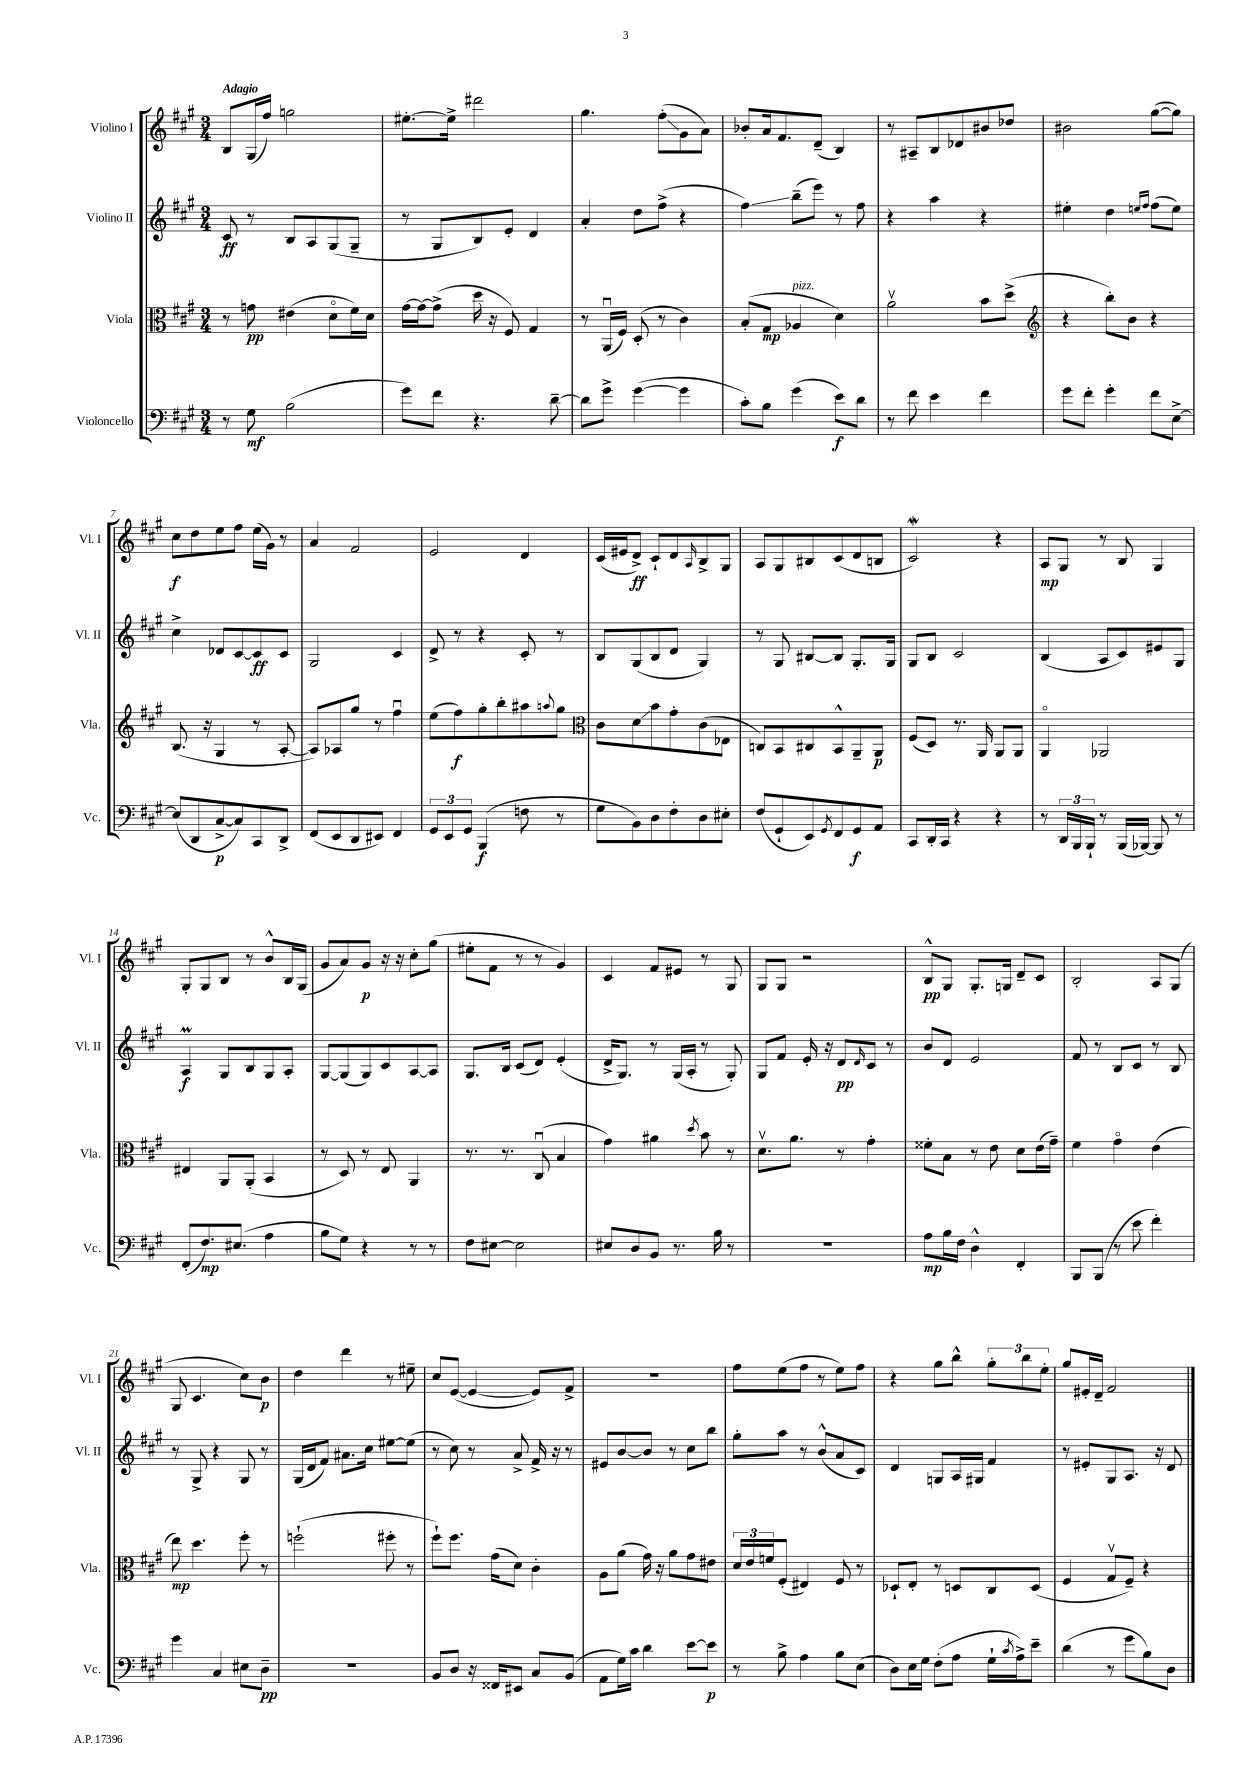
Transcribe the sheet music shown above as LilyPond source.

<<
\new StaffGroup <<
\new Staff = "s0" \with { instrumentName = "Violino I" shortInstrumentName = "Vl. I" } {
    \clef treble \key a \major \numericTimeSignature \time 3/4 \tempo "Adagio"
    b8 gis16( fis''16) g''2 |
    eis''8.~-. eis''16-> dis'''2 |
    gis''4. fis''8-.\glissando( gis'8 a'8) |
    bes'8-. a'16 fis'8. d'8--( b4) |
    r8 ais8-- b8 des'8 bis'8 des''8 |
    bis'2 gis''8~( gis''8) |
    cis''8\f d''8 e''8 fis''8 e''16( gis'16) r8 |
    a'4 fis'2 |
    e'2 d'4 |
    cis'16( eis'16 d'8->\ff) cis'8-! d'8 \grace { a16 } b8-> gis8 |
    a8 gis8 bis8 cis'8( d'8 b8 |
    cis'2\mordent) r4 |
    a8\mp gis8 r8 b8 gis4 |
    gis8-. gis8 b8 r8 b'8-^ b16 gis16( |
    gis'8 a'8) gis'8\p r16 r16 cis''8-. gis''8( |
    eis''8-. fis'8 r8 r8 gis'4) |
    cis'4 fis'8 eis'8 r8 gis8 |
    gis8 gis8 r2 |
    b8-^\pp gis8 gis8.-. g16 d'8-- cis'8 |
    b2-. a8 gis8( |
    gis8 cis'4. cis''8) b'8\p |
    d''4 d'''4 r8 eis''8-- |
    cis''8 e'8~( e'4~ e'8) fis'8-> |
    R2. |
    fis''8 e''8( fis''8 r8 e''8) fis''8 |
    r4 gis''8 b''8-^ \tuplet 3/2 { gis''8-. b''8 e''8-. } |
    gis''8 eis'16-. d'16-- fis'2 \bar "|." |
}
\new Staff = "s1" \with { instrumentName = "Violino II" shortInstrumentName = "Vl. II" } {
    \clef treble \key a \major \numericTimeSignature \time 3/4
    cis'8\ff r8 b8 a8 gis8( gis8-- |
    r8 gis8 b8) e'8-. d'4 |
    a'4-. d''8 fis''8->( r4 |
    fis''4\glissando) b''8--( e'''8) r8 fis''8 |
    r4 a''4 r4 |
    eis''4-. d''4 \grace { e''16 fis''16 } fis''8( e''8) |
    cis''4-> des'8 cis'8~ cis'8\ff cis'8 |
    gis2 cis'4 |
    d'8-> r8 r4 cis'8-. r8 |
    b8 gis8( b8 d'8 gis4) |
    r8 gis8 bis8~ bis8 gis8.-. gis16 |
    gis8 b8 cis'2 |
    b4( a8 cis'8) eis'8 gis8 |
    a4\prall\f gis8 b8 gis8 a8-. |
    gis8~ gis8( gis8) cis'8 a8~ a8 |
    gis8. b16 cis'8( d'8) e'4-.( |
    d'16-> gis8.) r8 gis16( a16-. r8 gis8-.) |
    gis8 fis'8 e'16-. r16 d'8\pp \grace { d'16 } cis'8 r8 |
    b'8 d'8 e'2 |
    fis'8 r8 b8 cis'8 r8 b8 |
    r8 gis8-> r4 gis8 r8 |
    gis16( d'16 fis'8) ais'8. cis''16 eis''8~ eis''8( |
    r8 cis''8) r8 a'8-> fis'16-> r16 r8 |
    eis'8 b'8~ b'8 r8 cis''8 b''8 |
    gis''8-. a''8 r8 b'8-^( a'8 cis'8) |
    d'4 g8 a16 gis16 fis'4 |
    r8 eis'8-. gis8 a8. r16 d'8 \bar "|." |
}
\new Staff = "s2" \with { instrumentName = "Viola" shortInstrumentName = "Vla." } {
    \clef alto \key a \major \numericTimeSignature \time 3/4
    r8 g'8\pp eis'4( d'8\flageolet fis'16) d'16 |
    gis'16~ gis'16~ gis'8->( d''16 r16 fis8) gis4 |
    r8 a,16\downbow( fis16) d8-.( r8 cis'4) |
    b8-.( gis8\mp aes4^\markup { \italic "pizz." } d'4) |
    a'2\upbow b'8 d''8->( |
    \clef treble r4 b''8-.) b'8 r4 |
    b8.( r16 gis4 r8 a8~-. |
    a8) aes8 gis''8 r8 fis''4\downbow |
    e''8( fis''8\f) gis''8-. b''8-. ais''8 \appoggiatura { a''8 } gis''8 |
    \clef alto cis'8 d'8\glissando b'8 gis'8-. cis'8( ees8 |
    c8) b,8 cis8 b,8-^ a,8-- a,8\p |
    fis8( d8) r8. a,16 a,8 a,8 |
    a,4\flageolet aes,2 |
    eis4 a,8 a,8-.( b,4 |
    r8 d8) r8 e8 a,4 |
    r8. r8. cis8\downbow( b4 |
    gis'4) ais'4 \acciaccatura { d''8 } b'8 r8 |
    d'8.\upbow a'8. r8 gis'4-. |
    fisis'8-. b8 r8 e'8 d'8 e'16( gis'16--) |
    fis'4 gis'4\flageolet e'4( |
    e''8\mp) d''4. fis''8-. r8 |
    f''2-!( fis''8-. r8 |
    fis''8-!) fis''8. gis'16( d'8) cis'4-. |
    a8 a'8( gis'16) r16 a'8 gis'8 eis'8 |
    \tuplet 3/2 { d'16 e'16 f'16 } fis8-.( eis4) fis8 r8 |
    des8-! e8-. r8 d8 cis8 d8( |
    fis4 gis8\upbow fis8--) r4 \bar "|." |
}
\new Staff = "s3" \with { instrumentName = "Violoncello" shortInstrumentName = "Vc." } {
    \clef bass \key a \major \numericTimeSignature \time 3/4
    r8 gis8\mf b2( |
    gis'8) fis'8 r4. d'8~-- |
    d'8 gis'8-> gis'4~( gis'4 |
    cis'8-.) b8 gis'4( e'8\f) d'8 |
    r8 fis'8 e'4 fis'4 |
    gis'8 fis'8-. gis'4-. fis'8 e8~-> |
    e8( d,8 cis8~->\p cis8) cis,8 d,8-> |
    fis,8( e,8 d,8 eis,8) fis,4 |
    \tuplet 3/2 { gis,8 e,8 gis,8 } b,,4\f( f8 r8 |
    gis8 b,8) d8 fis8-. d8 eis8-. |
    fis8( gis,8-! e,8) \acciaccatura { gis,8 } fis,8 gis,8\f a,8 |
    cis,8 d,16-. cis,16 r4 r4 |
    r8 \tuplet 3/2 { d,16 b,,16 b,,16-! } r8 b,,16( bes,,16~) bes,,8 r8 |
    fis,8-.( fis8.\mp) eis8.( a4 |
    b8 gis8) r4 r8 r8 |
    fis8 eis8~ eis2 |
    eis8 d8 b,8 r8. b16 r8 |
    R2. |
    a8\mp b16 fis16 d4-^ fis,4-. |
    b,,8 b,,8( r8 e'8 fis'4-.) |
    gis'4 cis4 eis8 d8--\pp |
    R2. |
    b,8 d8 r16 fisis,16 eis,8 cis8 b,8( |
    a,8 gis16) cis'16 d'4 e'8~ e'8\p |
    r8 b8-> a4 b8 e8( |
    d8) e16 gis16 fis8-.( a8 gis16-! \acciaccatura { cis'8 } a16->) e'8-- |
    d'4( r8 gis'8 b8) d8 \bar "|." |
}
>>
>>
